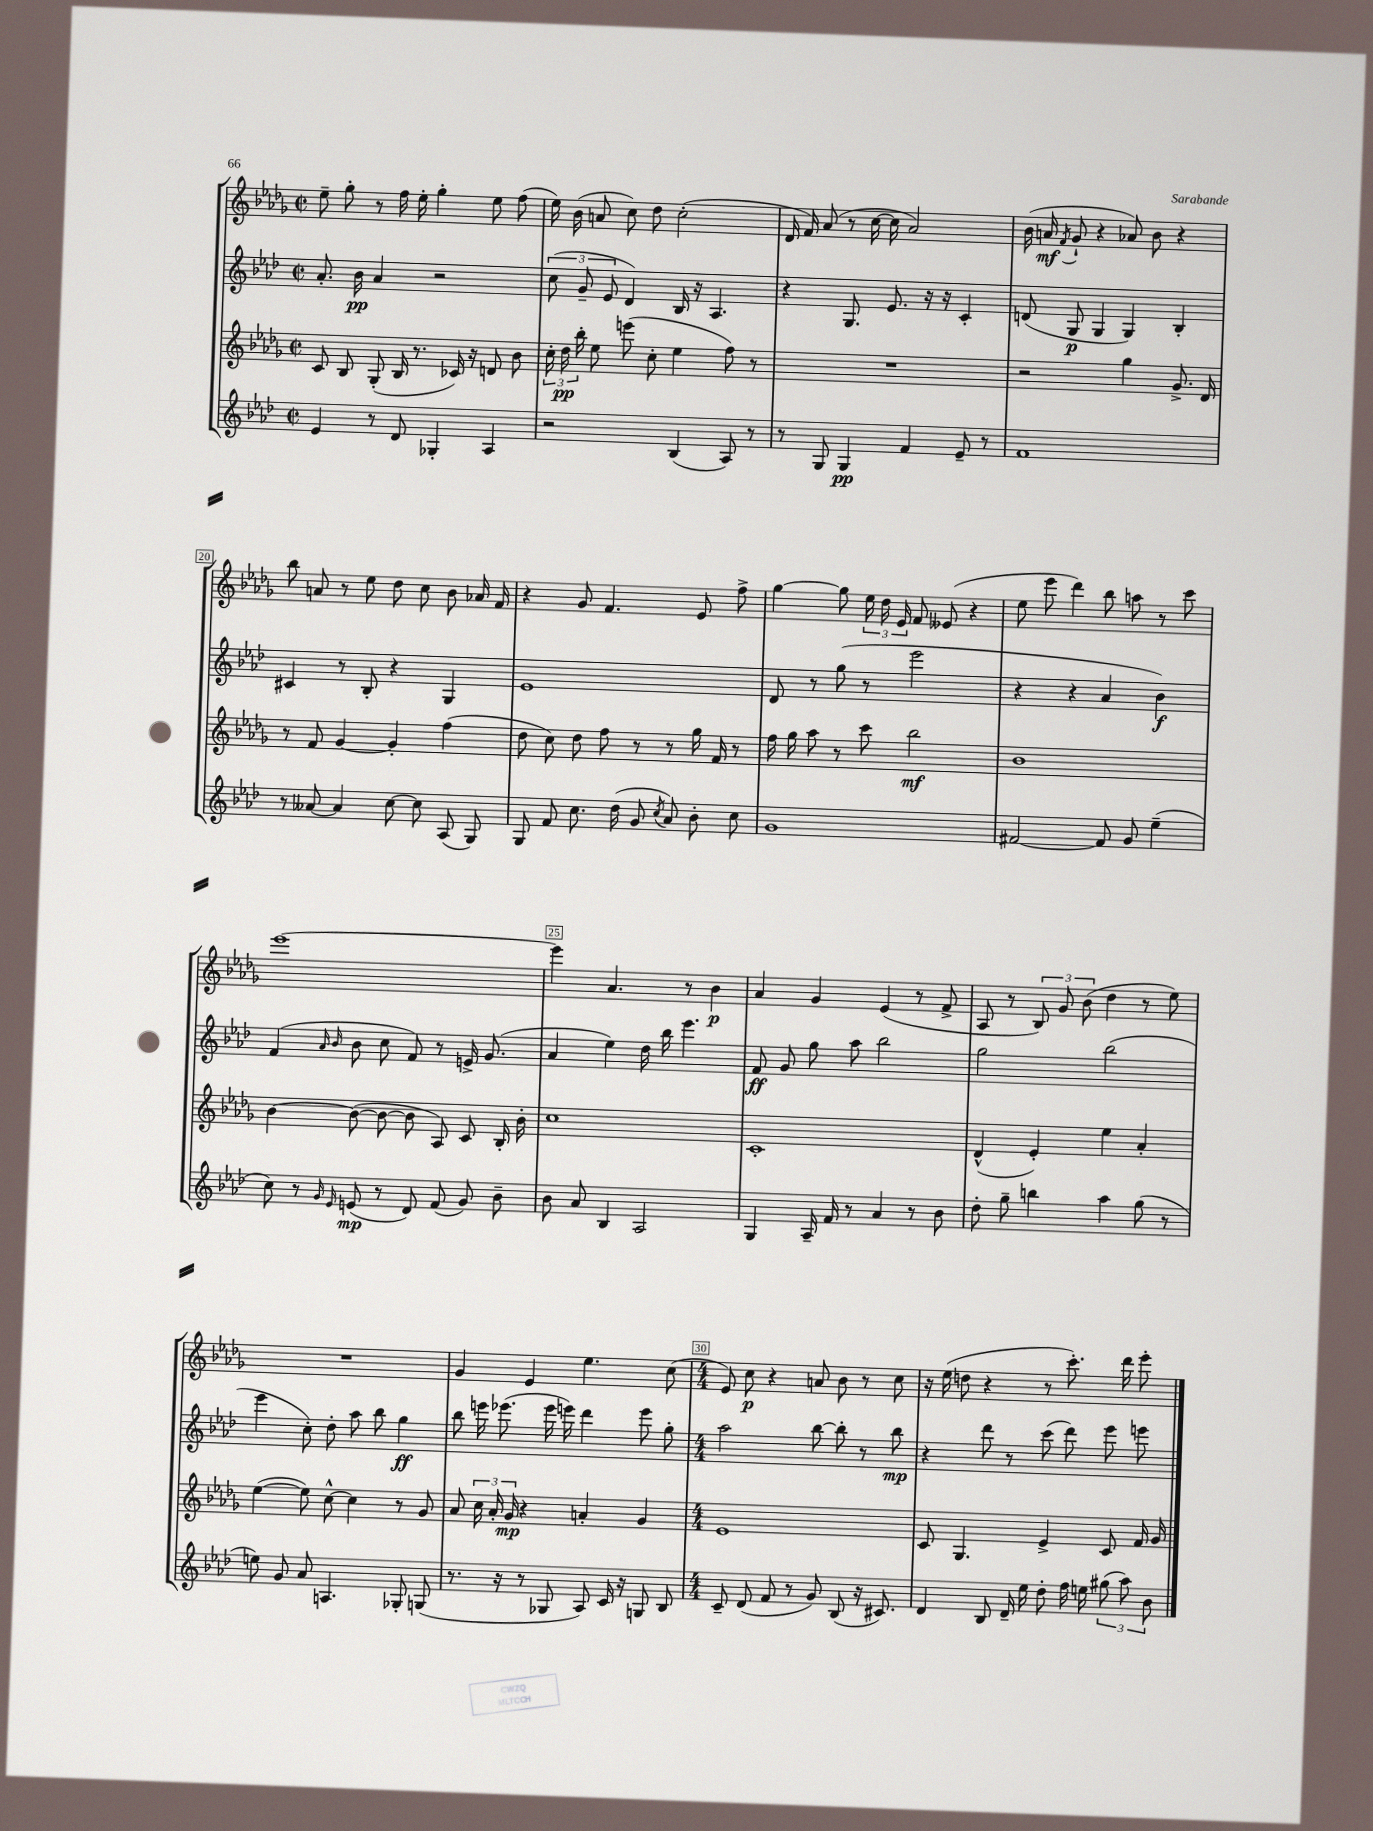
<<
\new StaffGroup <<
\new Staff = "s0" {
    \clef treble \key des \major \defaultTimeSignature \time 2/2
    \autoBeamOff ees''8-- ges''8-. r8 f''16 ees''16-. ges''4-. ees''8 f''8( |
    ees''16) bes'16( a'8 c''8) des''8 c''2-.( |
    des'16 f'16) aes'8( r8 c''16~ c''16 aes'2) |
    bes'16( a'16\mf \acciaccatura { f'8 } ges'8-! r4 aes'8) bes'8 r4 |
    bes''8 a'8 r8 ees''8 des''8 c''8 bes'8 aes'16 f'16 |
    r4 ges'8 f'4. ees'8 f''8-> |
    ges''4~ ges''8 \tuplet 3/2 { ees''16 des''16 ees'16 } f'8 eeses'8( r4 |
    ees''8 ees'''8 des'''4) bes''8 a''8 r8 c'''8 |
    ees'''1~ |
    ees'''4 aes'4. r8 bes'4\p |
    aes'4 ges'4 ees'4( r8 f'8-> |
    aes8 r8 \tuplet 3/2 { bes8) ges'8 bes'8( } des''4 r8 ees''8) |
    R1 |
    ges'4 ees'4 ees''4. c''8( |
    \numericTimeSignature \time 4/4 ees'8) c''8\p r4 a'8 bes'8 r8 c''8 |
    r16 ees''16( d''8 r4 r8 c'''8.-.) des'''16 ees'''8-. \bar "|." |
}
\new Staff = "s1" {
    \clef treble \key aes \major \defaultTimeSignature \time 2/2
    \autoBeamOff aes'8.-. bes'16\pp aes'4 r2 |
    \tuplet 3/2 { c''8( g'8-- ees'8 } des'4) bes16 r16 aes4. |
    r4 g8. ees'8. r16 r16 c'4-. |
    d'8( g8\p g4 g4) bes4-. |
    cis'4 r8 bes8-. r4 g4 |
    ees'1 |
    des'8 r8 g''8( r8 ees'''2 |
    r4 r4 aes'4 bes'4\f) |
    f'4( \grace { aes'16 bes'16 } bes'8 c''8 f'8) r8 e'16-> g'8.( |
    aes'4 ees''4) des''16 bes''16 ees'''4. |
    f'8\ff g'8 g''8 aes''8 bes''2 |
    g''2 bes''2( |
    ees'''4 c''8-.) des''8-. aes''8 bes''8 g''4\ff |
    bes''8 e'''16 ees'''8.( ees'''16 e'''16) des'''4 e'''8 g''8-. |
    \numericTimeSignature \time 4/4 aes''2 bes''8~ bes''8-. r8 bes''8\mp |
    r4 des'''8 r8 c'''8( des'''8) ees'''8 e'''8 \bar "|." |
}
\new Staff = "s2" {
    \clef treble \key des \major \defaultTimeSignature \time 2/2
    \autoBeamOff c'8 bes8 ges8-.( bes16 r8. ces'16) r16 d'8 bes'8 |
    \tuplet 3/2 { c''16-. des''16\pp bes''16-. } ees''8 e'''8( c''8-. ees''4 f''8) r8 |
    R1 |
    r2 ges''4 ges'8.-> des'16 |
    r8 f'8 ges'4~ ges'4-. f''4( |
    des''8 c''8) des''8 f''8 r8 r8 ges''16 f'16 r8 |
    f''16 ges''16 aes''8 r8 c'''8 bes''2\mf |
    bes'1 |
    bes'4~ bes'8~( bes'8~ bes'8 aes8) c'8 bes16-. bes'16-. |
    c''1 |
    c'1-. |
    des'4-^( ees'4-.) ees''4 aes'4-. |
    ees''4~( ees''8) c''8~-^ c''4 r8 ges'8 |
    aes'8 \tuplet 3/2 { c''16 aes'16-. ges'16\mp } r4 a'4-. ges'4 |
    \numericTimeSignature \time 4/4 ees'1 |
    c'8 ges4. ees'4-> c'8 f'16 ges'16 \bar "|." |
}
\new Staff = "s3" {
    \clef treble \key aes \major \defaultTimeSignature \time 2/2
    \autoBeamOff ees'4 r8 des'8 ges4-. aes4 |
    r2 bes4( aes8) r8 |
    r8 g8 g4\pp f'4 ees'8-- r8 |
    f'1 |
    r8 aeses'8~ aeses'4 c''8~ c''8 aes8( g8) |
    g8 f'8 c''8. des''16( g'8 \acciaccatura { c''8 } aes'8) bes'8-. c''8 |
    g'1 |
    fis'2~ fis'8 g'8 ees''4--( |
    c''8) r8 \grace { g'16 ees'16 } e'8\mp( r8 des'8) f'8( g'8) bes'8-- |
    bes'8 aes'8 bes4 aes2 |
    g4 aes16-- f'16 r8 aes'4 r8 bes'8 |
    des''8-. g''8-- b''4 aes''4 g''8( r8 |
    e''8) g'8 aes'8 a4. ges8-. g8( |
    r8. r16 r8 ges8 aes8) c'16 r16 g8 bes8 |
    \numericTimeSignature \time 4/4 c'8-- des'8( f'8 r8 g'8) bes8( r16 cis'8.) |
    des'4 bes8 des'16-- ees''16 des''8-. f''16 e''16 \tuplet 3/2 { gis''8( aes''8) bes'8 } \bar "|." |
}
>>
>>
\layout { \context { \Score currentBarNumber = #16 \override BarNumber.break-visibility = ##(#f #t #t) barNumberVisibility = #(every-nth-bar-number-visible 5) \override BarNumber.stencil = #(make-stencil-boxer 0.1 0.3 ly:text-interface::print) } }
